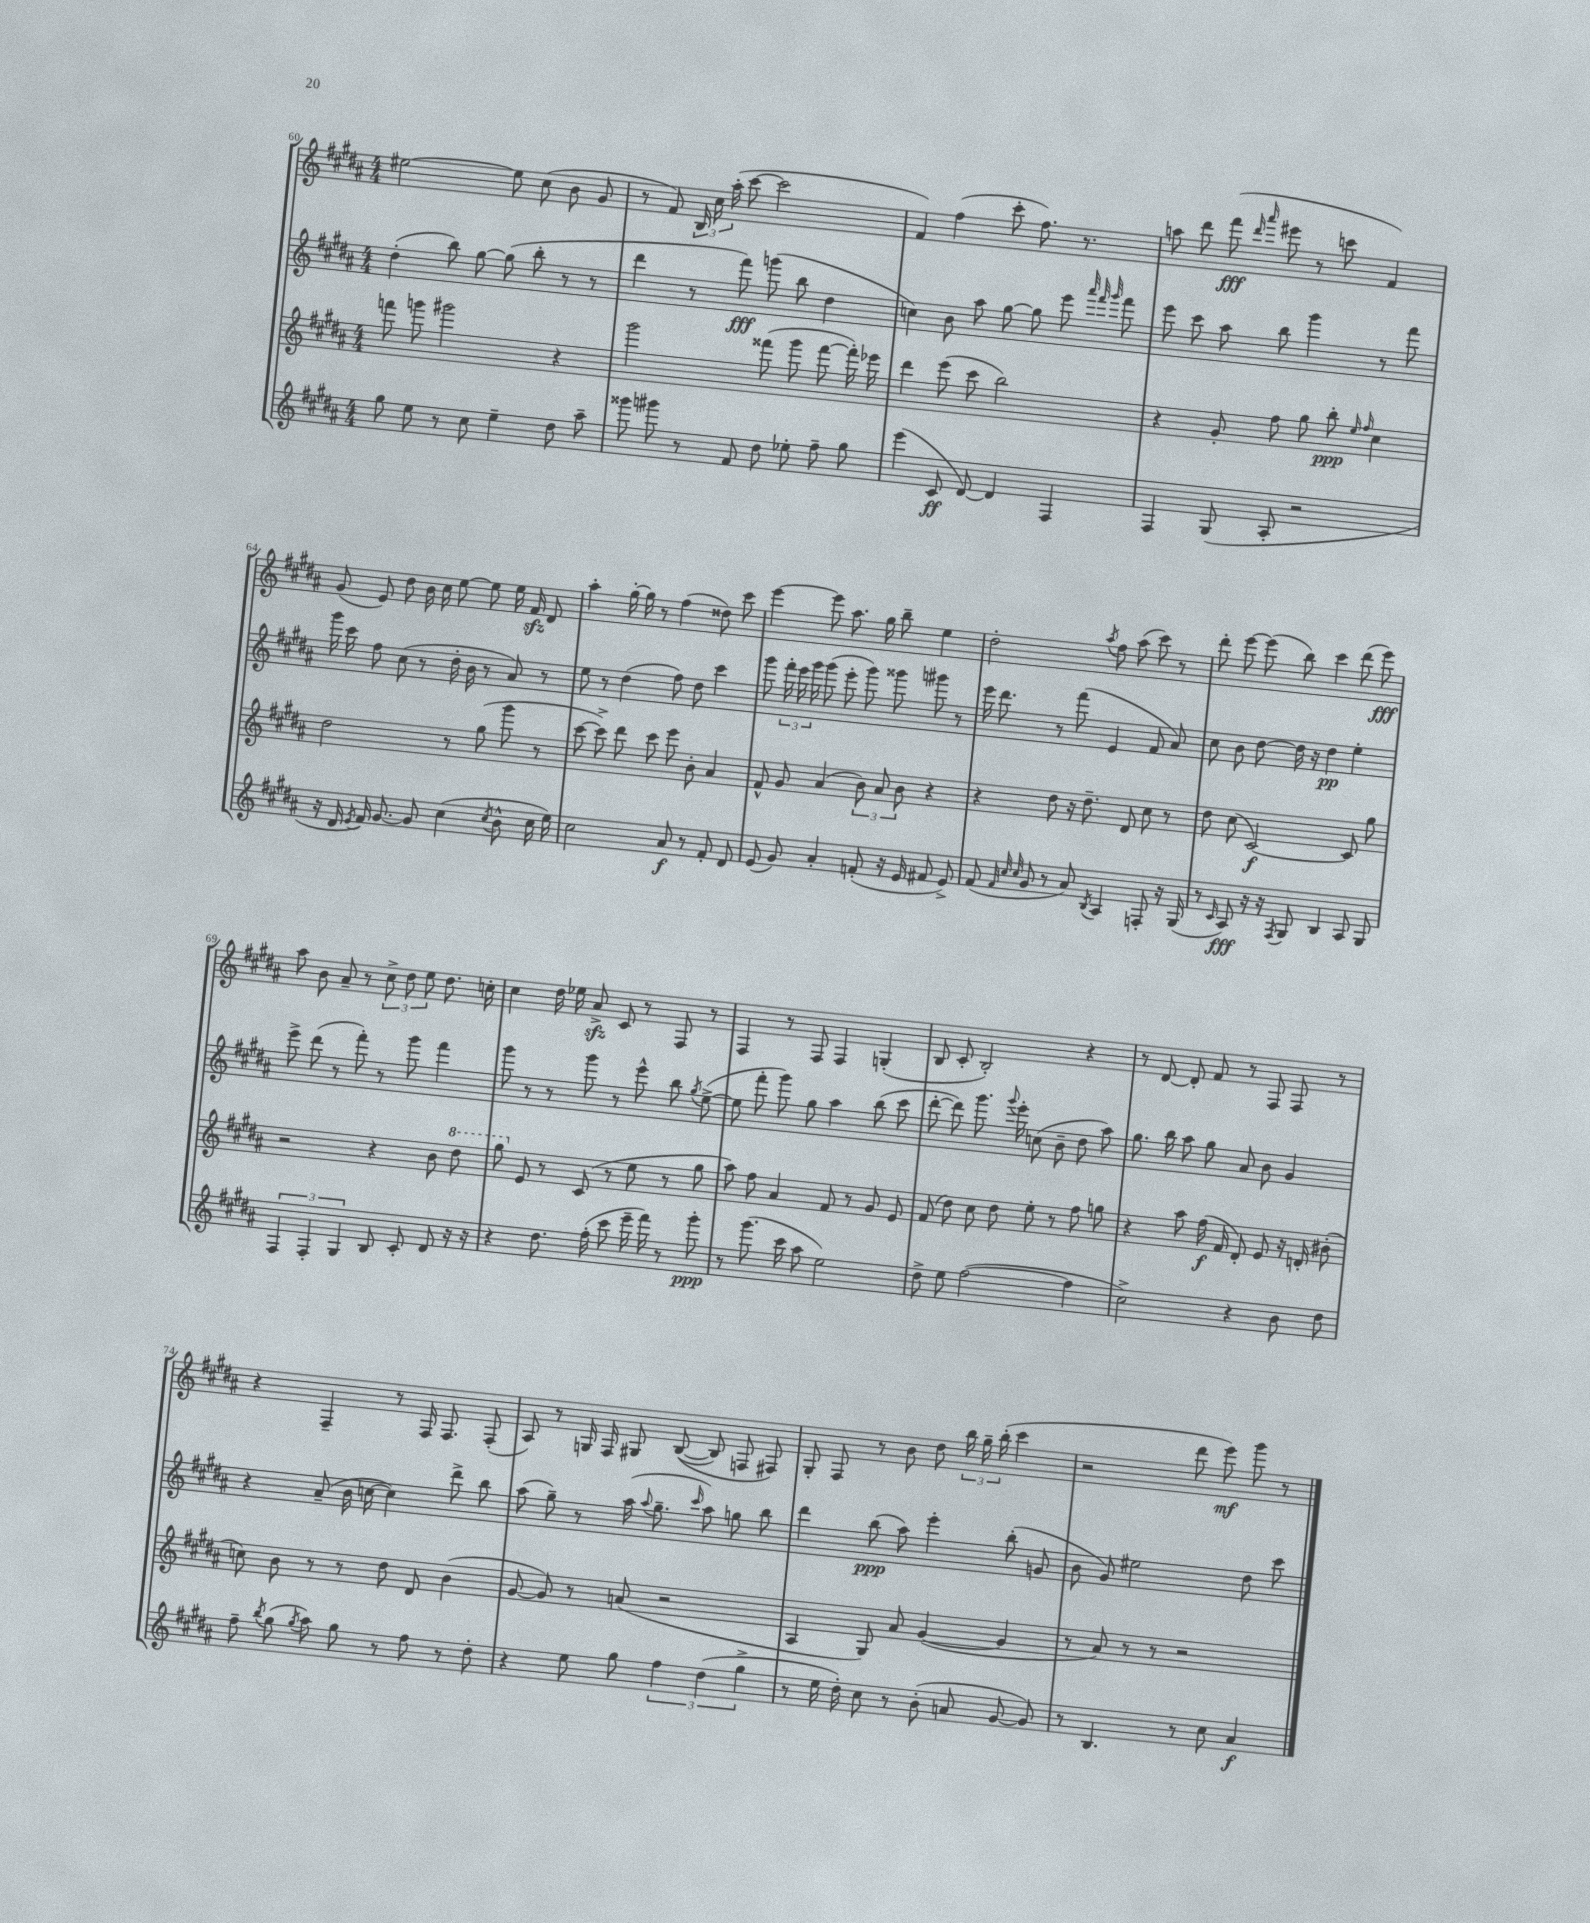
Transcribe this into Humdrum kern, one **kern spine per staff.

**kern	**kern	**kern	**kern
*staff4	*staff3	*staff2	*staff1
*clefG2	*clefG2	*clefG2	*clefG2
*k[f#c#g#d#a#]	*k[f#c#g#d#a#]	*k[f#c#g#d#a#]	*k[f#c#g#d#a#]
*M4/4	*M4/4	*M4/4	*M4/4
8gg#	8fff	(4dd#'	[2ee#
8ee	8ggg	.	.
8r	2ggg#	8bb)	.
8cc#	.	[8gg#	.
4ee~	.	(8gg#]	8ee#]
.	.	8bb'	(8cc#
8dd#	4r	8r	8b
8aa#~	.	8r	8g#
=	=	=	=
8ggg##	2ggg#	4ddd#	8r
8ggg#	.	.	8f#)
8r	.	8r	24B
.	.	.	24cc#
.	.	.	(24aa#'
8f#	.	8fff#)	[8ccc#
8dd#	(8fff##	(8ggg	2ccc#]
8ee-'	8ggg#	8bb	.
8ff#~	[8fff##	4dd#	.
8gg#	16fff##'])	.	.
.	16eee-	.	.
=	=	=	=
(4eee	4ddd#	4cc)	4f#)
8c#	(8eee	8b	(4ff#
[8d#)	8ccc#	8aa#	.
4d#]	2bb)	[8gg#	8ccc#'
.	.	8gg#]	8.ff#)
4F#	.	8eee	.
.	.	.	8.r
.	.	32qqaaa#	.
.	.	32qqfff#	.
.	.	32qqggg#	.
.	.	8fff#	.
=	=	=	=
4F#	4r	8eee	8aa
.	.	8ccc#	8ddd#
(8G#	8g#'	8aa#	(8fff#
.	.	.	16qqddd#
.	.	.	16qqaaa#
8A#'	8ff#	8bb	8eee#
2r	8gg#	4ggg#	8r
.	8bb'	.	8ccc
.	16qqee	.	.
.	16qqff#	.	.
.	4cc#	8r	4f#)
.	.	8fff#	.
=	=	=	=
16r	2dd#	16ggg#	(8g#
16d#	.	16ccc#	.
8qe	.	.	.
16f#)	.	8ff#	8e)
[8.g#	.	.	.
.	.	(8cc#	8dd#
8g#]	.	8r	16b
.	.	.	16cc#
(4cc#	8r	16dd#'	[8ee
.	.	16b	.
.	(8gg#	8r	8ee]
8qcc#	.	.	.
8b^^	8ggg#	8a#)	16ee
.	.	.	16f#
16cc#	8r	8r	8d#
16ee)	.	.	.
=	=	=	=
2cc#	[8ccc#	8ee	4aa#'
.	8ccc#^])	8r	.
.	8ddd#	(4dd#	[16gg#'
.	.	.	16gg#]
.	8ccc#	.	8r
8a#	8eee	8ff#)	(4ff#
8r	8b'	8dd#	.
8f#'	4a#	4ccc#	8dd##)
8d#	.	.	8ccc#
=	=	=	=
(8e	8f#^^	8ggg#	[4eee
8g#)	8g#	24fff#'	.
.	.	24eee	.
.	.	24ggg#	.
4a#'	(4a#	(8ggg#	8eee]
.	.	8eee'	8.aa#
(8f'	12b)	8ggg#)	.
.	.	.	16gg#
.	12a#	.	.
16r	.	8ggg##	8bb~
.	12b	.	.
16e	.	.	.
8f#	4r	8ggg#	4ee
8e^)	.	8r	.
=	=	=	=
(8f#	4r	16eee	2dd#'
.	.	8.ddd#	.
32qqf#	.	.	.
32qqcc#	.	.	.
32qqcc#	.	.	.
8g#	.	.	.
8r	8dd#	8r	.
8a#)	16r	(8fff#	.
.	8.dd#~	.	.
8qB	.	.	8qaa#
4A#	.	4e	8ff#
.	8d#	.	(8aa#
8F'	8cc#	8f#	8ccc#)
16r	8r	8a#)	8r
(16G#	.	.	.
=	=	=	=
8r	8dd#	8cc#	8ddd#'
16qqc#	.	.	.
8A#)	(8cc#	8b	[8eee
16r	[2c#)	[8dd#	(8eee]
16r	.	.	.
8qF#	.	.	.
8G#	.	16dd#]	8bb)
.	.	16r	.
4B	.	4dd#	4ccc#
8A#	8c#]	4ee'	(8ddd#
8G#	8gg#	.	8eee)
=	=	=	=
6F#	2r	8eee^	8aa#
.	.	(8ddd#	8b
6F#'	.	.	.
.	.	8r	8a#~
6G#	.	.	.
.	.	8fff#')	8r
8B	4r	8r	12cc#^
.	.	.	12dd#
8c#'	.	8ggg#	.
.	.	.	12ee
8d#	8b	4fff#	8.dd#
16r	8ddd#	.	.
16r	.	.	16cc'
=	=	=	=
4r	8ggg#	8ggg#	4cc#
.	8e	8r	.
8.dd#	8r	8r	16dd#
.	.	.	16ee-
.	(8c#	8ggg#	8a#^
(16ff#'	.	.	.
8ccc#	8r	8r	8c#
16eee~	8ee	8eee^^	8r
16fff#)	.	.	.
8r	8r	8bb	8F#
.	.	8qgg#	.
8ggg#'	8gg#	([8ee^	8r
=	=	=	=
8r	8aa#)	8ee]	4F#
(8.ggg#	8ff#	8fff#'	.
.	4a#	8ggg#)	8r
16ccc#	.	.	.
8aa#	.	8gg#	8F#
2ee)	8f#	4aa#	4F#
.	8r	.	.
.	8g#	(8bb	(4G'
.	8e	8ccc#	.
=	=	=	=
8dd#^	(8f#	[8ddd#'	8B
8ee	8dd#)	8ddd#])	8c#'
([2ff#	8cc#	8.ggg#	2B')
.	8dd#	.	.
.	.	8qqggg#	.
.	.	16eee'	.
.	8ee'	(8cc	.
.	8r	8b~	.
4ff#]	8ff#	8dd#	4r
.	8gg	8aa#)	.
=	=	=	=
2cc#^)	4r	8.gg#	8r
.	.	.	[8d#
.	.	16bb	.
.	8aa#	8aa#	8d#']
.	(16ff#	8gg#	8f#
.	16f#	.	.
4r	8d#')	8a#	8r
.	8e	8b	8F#
8b	16r	4g#	8F#
.	16d'	.	.
8dd#	(8b#'	.	8r
=	=	=	=
8ff#~	8cc)	4r	4r
8qbb	.	.	.
(8gg#	8b	.	.
8qgg#	.	.	.
8aa#)	8r	(8a#~	4F#~
8gg#	8r	16b	.
.	.	[16cc	.
8r	8dd#	4cc])	8r
8ff#	8d#	.	16F#
.	.	.	8.F#
8r	(4b	8ddd#^	.
8dd#'	.	8bb	(8F#'
=	=	=	=
4r	[8g#	(8aa#	8A#)
.	8g#])	8gg#~)	8r
8ee	8r	8r	16G
.	.	.	16F#
8gg#	(8a	(16aa#	8G#
.	.	8qqaa#	.
.	.	8.gg#~	.
6ff#	2r	.	&(([8B
.	.	16qqccc#	.
.	.	8aa#)	8B])
(6dd#	.	.	.
.	.	8gg	8F
6gg#^	.	.	.
.	.	8bb	8F#&)
=	=	=	=
8r	4A#	4ddd#	8G#'
16ee	.	.	8F#
16dd#')	.	.	.
8cc#	8G#)	(8bb	8r
8r	8a#	8aa#)	8b
(8b'	([4g#	4eee'	8dd#
8a	.	.	24bb
.	.	.	24gg#~
.	.	.	(24bb'
[8g#	4g#]	(8bb'	4ccc#
8g#])	.	8g	.
=	=	=	=
8r	8r	8b	2r
4.B	8a#)	8g#)	.
.	8r	2ee#	.
.	8r	.	.
8r	2r	.	8ddd#
8cc#	.	.	8eee)
4a#	.	8dd#	8ggg#
.	.	8ccc#	8r
==	==	==	==
*-	*-	*-	*-
